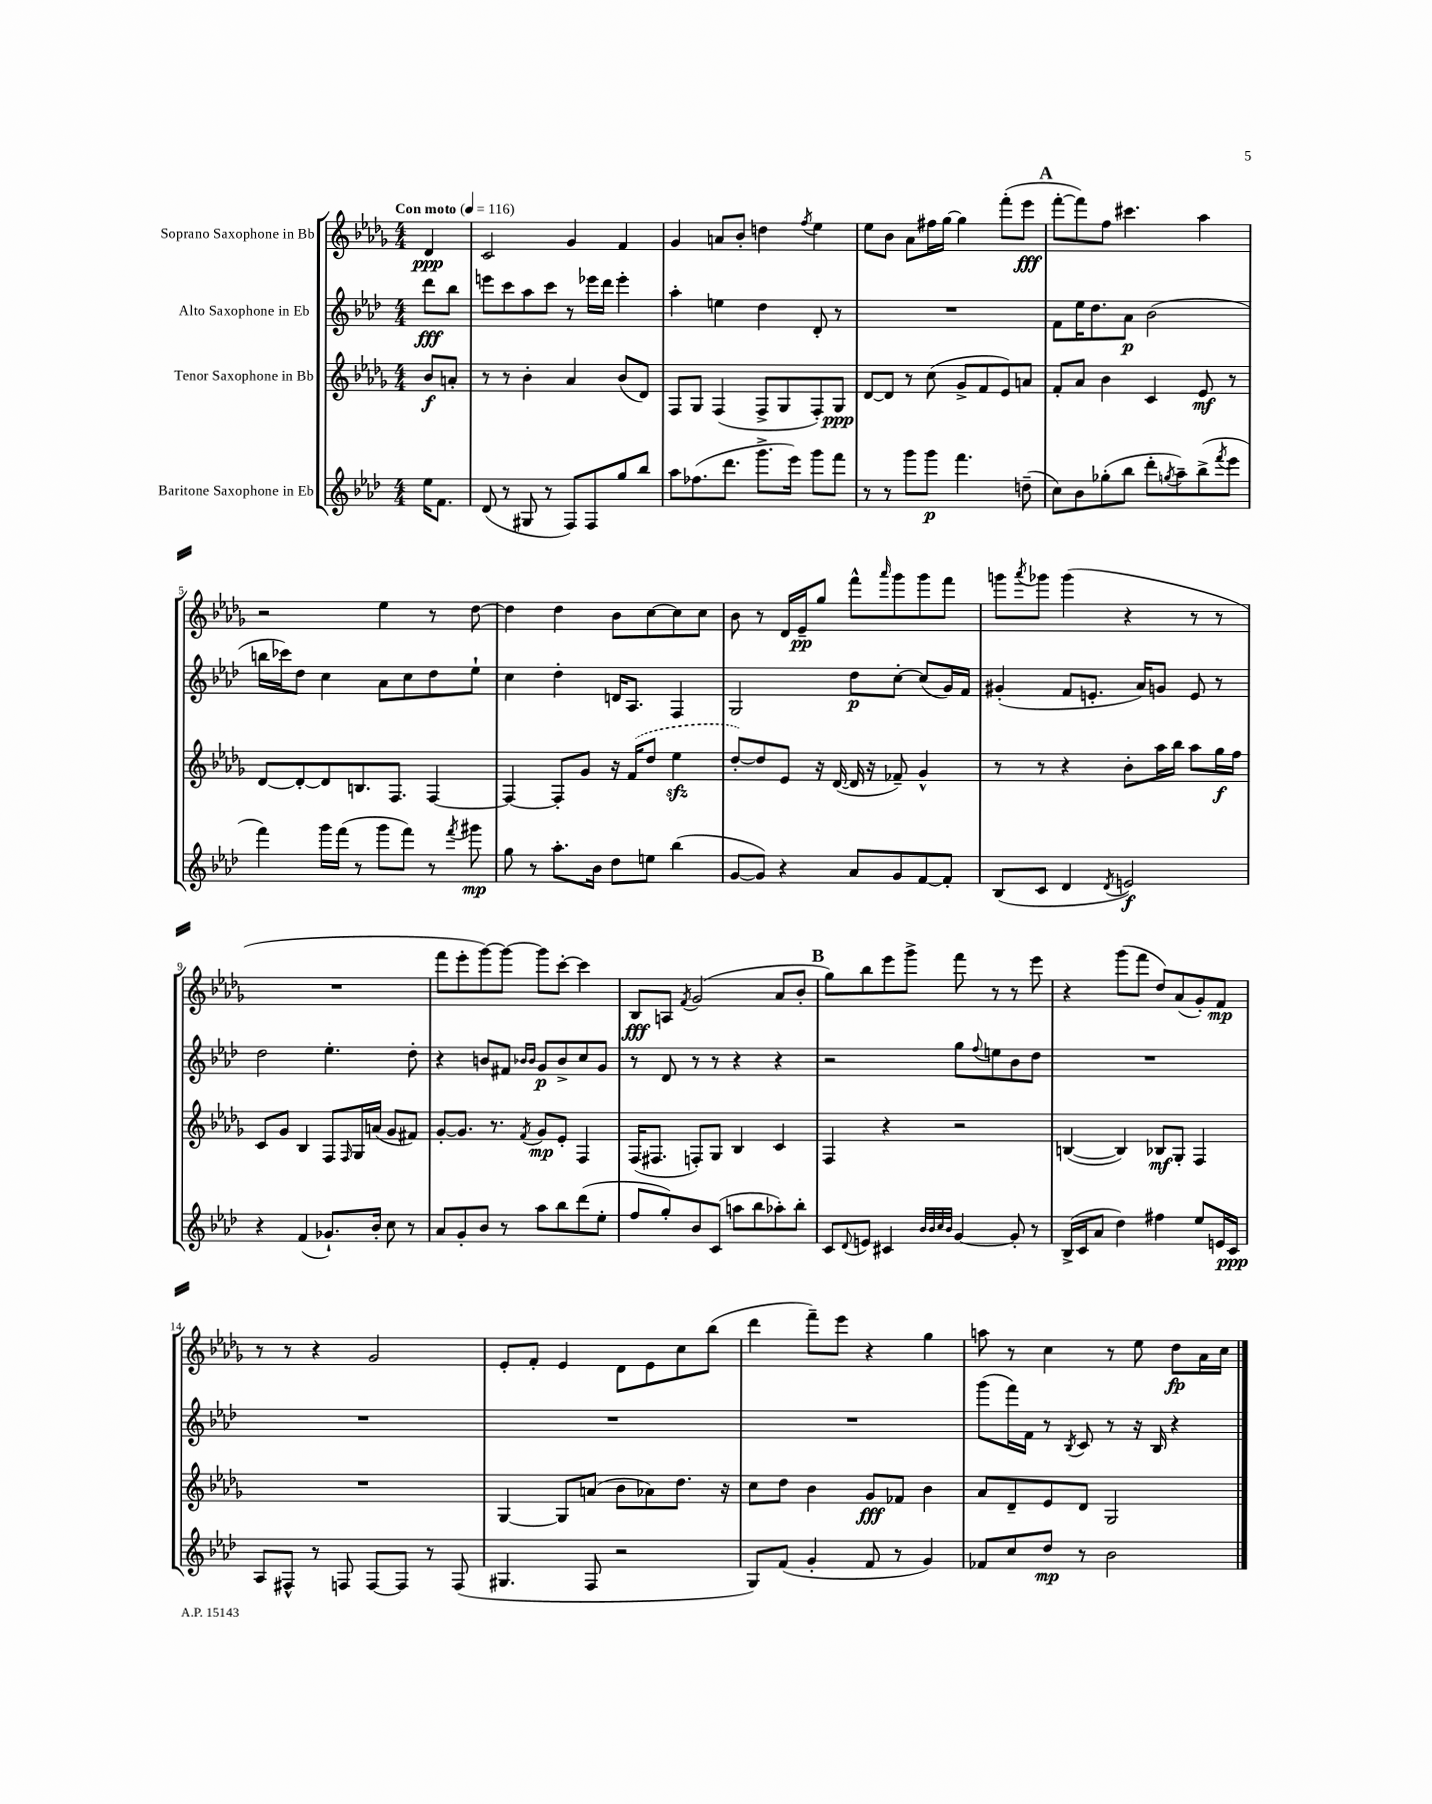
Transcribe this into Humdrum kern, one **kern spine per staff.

**kern	**kern	**kern	**kern
*staff4	*staff3	*staff2	*staff1
*clefG2	*clefG2	*clefG2	*clefG2
*k[b-e-a-d-]	*k[b-e-a-d-g-]	*k[b-e-a-d-]	*k[b-e-a-d-g-]
*M4/4	*M4/4	*M4/4	*M4/4
*MM116	*MM116	*MM116	*MM116
16ee-	8b-	8ddd-	4d-
8.f	.	.	.
.	8a'	8bb-	.
=	=	=	=
(8d-	8r	8eee	2c
8r	8r	8ccc	.
8G#	4b-'	8aa-	.
8r	.	8ccc	.
8F)	4a-	8r	4g-
8F	.	16eee-	.
.	.	16ddd-	.
8gg	(8b-	4eee-'	4f
8bb-	8d-)	.	.
=	=	=	=
8aa-	8F	4aa-'	4g-
(8.ff-	8G-	.	.
.	(4F	4ee	8a
8.ddd-	.	.	.
.	.	.	8b-'
8.ggg^	8F^	4dd-	4dd
.	8G-	.	.
16eee-)	.	.	.
.	.	.	8qff
8ggg	8F')	8d-'	4ee-
8fff	8G-	8r	.
=	=	=	=
8r	[8d-	1r	8ee-
8r	8d-]	.	8b-
8ggg	8r	.	8a-
8ggg	(8cc	.	16ff#
.	.	.	[16gg-
4.fff	8g-^	.	4gg-]
.	8f	.	.
.	8e-)	.	(8fff'
(8dd~	8a	.	8eee-
=	=	=	=
8cc)	8f'	8f	[8fff'
8b-	8a-	16ee-	8fff])
.	.	8.dd-	.
(8gg-'	4b-	.	8ff
8bb-	.	8a-	4.ccc#
8ddd-'	4c	(2b-	.
8qgg	.	.	.
8aa-~)	.	.	.
(8bb-^	8e-	.	4aa-
8qfff	.	.	.
8eee-	8r	.	.
=	=	=	=
4fff)	[8d-	16bb	2r
.	.	16ccc-)	.
.	8d-'_	8dd-	.
16ggg	8d-]	4cc	.
(16fff	.	.	.
8r	8.B	.	.
8ggg	.	8a-	4ee-
.	8.F	.	.
8fff)	.	8cc	.
8r	[4F	8dd-	8r
8qfff	.	.	.
8ggg#	.	8ee-`	[8dd-
=	=	=	=
8gg	4F_	4cc	4dd-]
8r	.	.	.
8.aa-'	8F']	4dd-'	4dd-
.	8g-	.	.
16b-	.	.	.
8dd-	16r	16d	8b-
.	(16f	8.A-	.
8ee	8dd-	.	[8cc
(4bb-	4ee-	4F	8cc]
.	.	.	8cc
=	=	=	=
[8g	[8dd-')	2G	8b-
8g])	8dd-]	.	8r
4r	8e-	.	16d-
.	.	.	16e-~
.	16r	.	8gg-
.	([16d-	.	.
8a-	16d-]	8dd-	8fff^^
.	16r	.	.
.	.	.	16qqaaa-
8g	8f-~)	[8cc'	8ggg-
[8f	4g-^^	(8cc]	8ggg-
8f']	.	16g)	8fff
.	.	16f	.
=	=	=	=
(8B-	8r	(4g#'	8ggg
.	.	.	8qaaa-
8c	8r	.	8ggg-
4d-	4r	8f	(4ggg-
.	.	8.e'	.
8qd-	.	.	.
2e)	8b-'	.	4r
.	.	16a-)	.
.	16aa-	8g	.
.	16bb-	.	.
.	8aa-	8e	8r
.	16gg-	8r	8r
.	16ff	.	.
=	=	=	=
4r	8c	2dd-	1r
.	8g-	.	.
(4f	4B-	.	.
8.g-`)	8F	4.ee-'	.
.	16qqF	.	.
.	16G-	.	.
16b-'	(16a	.	.
8cc	8g-	.	.
8r	8f#)	8dd-'	.
=	=	=	=
8a-	[8g-'	4r	8fff
8g'	8.g-]	.	8eee-'
8b-	.	8b	[8ggg-)
.	8.r	.	.
8r	.	8f#	8ggg-_
.	.	16qqb-	.
.	8qf	16qqb-	.
8aa-	8g-	8g	8ggg-]
8bb-	8e-'	8b-^	[8ccc'
(8ddd-	4F	8cc	4ccc]
8ee-'	.	8g	.
=	=	=	=
8ff	(16F	8r	8B-
.	8.F#	.	.
8gg')	.	8d-	8A
.	.	.	8qf
8b-	8F')	8r	(2g-
(8c	8G-	8r	.
8aa	4B-	4r	.
8bb-	.	.	.
8aa-')	4c	4r	8a-
8bb-'	.	.	8b-'
=	=	=	=
8c	4F	2r	8gg-)
8qqd-	.	.	.
8e	.	.	8bb-
4c#	4r	.	8eee-
.	.	.	8ggg-^
32qqb-	.	.	.
32qqb-	.	.	.
32qqcc	.	.	.
32qqb-	.	.	.
[4g	2r	8gg	8fff
.	.	8qqff	.
.	.	8ee	8r
8g']	.	8b-	8r
8r	.	8dd-	8eee-
=	=	=	=
(16B-^	([4B	1r	4r
16c	.	.	.
8a-	.	.	.
4dd-)	4B])	.	(8ggg-
.	.	.	8fff
4ff#	8B-	.	8dd-)
.	8G-'	.	(8a-
8ee-	4F	.	8g-')
16e	.	.	8f
16c	.	.	.
=	=	=	=
8A-	1r	1r	8r
8F#^^	.	.	8r
8r	.	.	4r
8F	.	.	.
[8F	.	.	2g-
8F]	.	.	.
8r	.	.	.
(8F	.	.	.
=	=	=	=
4.G#	[4G-	1r	8e-'
.	.	.	8f'
.	8G-]	.	4e-
8F	(8a	.	.
2r	8b-	.	8d-
.	8a-)	.	8e-
.	8.dd-	.	8cc
.	.	.	(8bb-
.	16r	.	.
=	=	=	=
8G)	8cc	1r	4ddd-
(8f	8dd-	.	.
4g'	4b-	.	8fff~)
.	.	.	8eee-
8f	8g-	.	4r
8r	8f-	.	.
4g)	4b-	.	4gg-
=	=	=	=
8f-	8a-	(8ggg	8aa
8cc	8d-~	16fff)	8r
.	.	16f	.
8dd-	8e-	8r	4cc
.	.	8qB-	.
8r	8d-	8c	.
2b-	2G-	8r	8r
.	.	16r	8ee-
.	.	16B-	.
.	.	4r	8dd-
.	.	.	16a-
.	.	.	16cc
==	==	==	==
*-	*-	*-	*-
